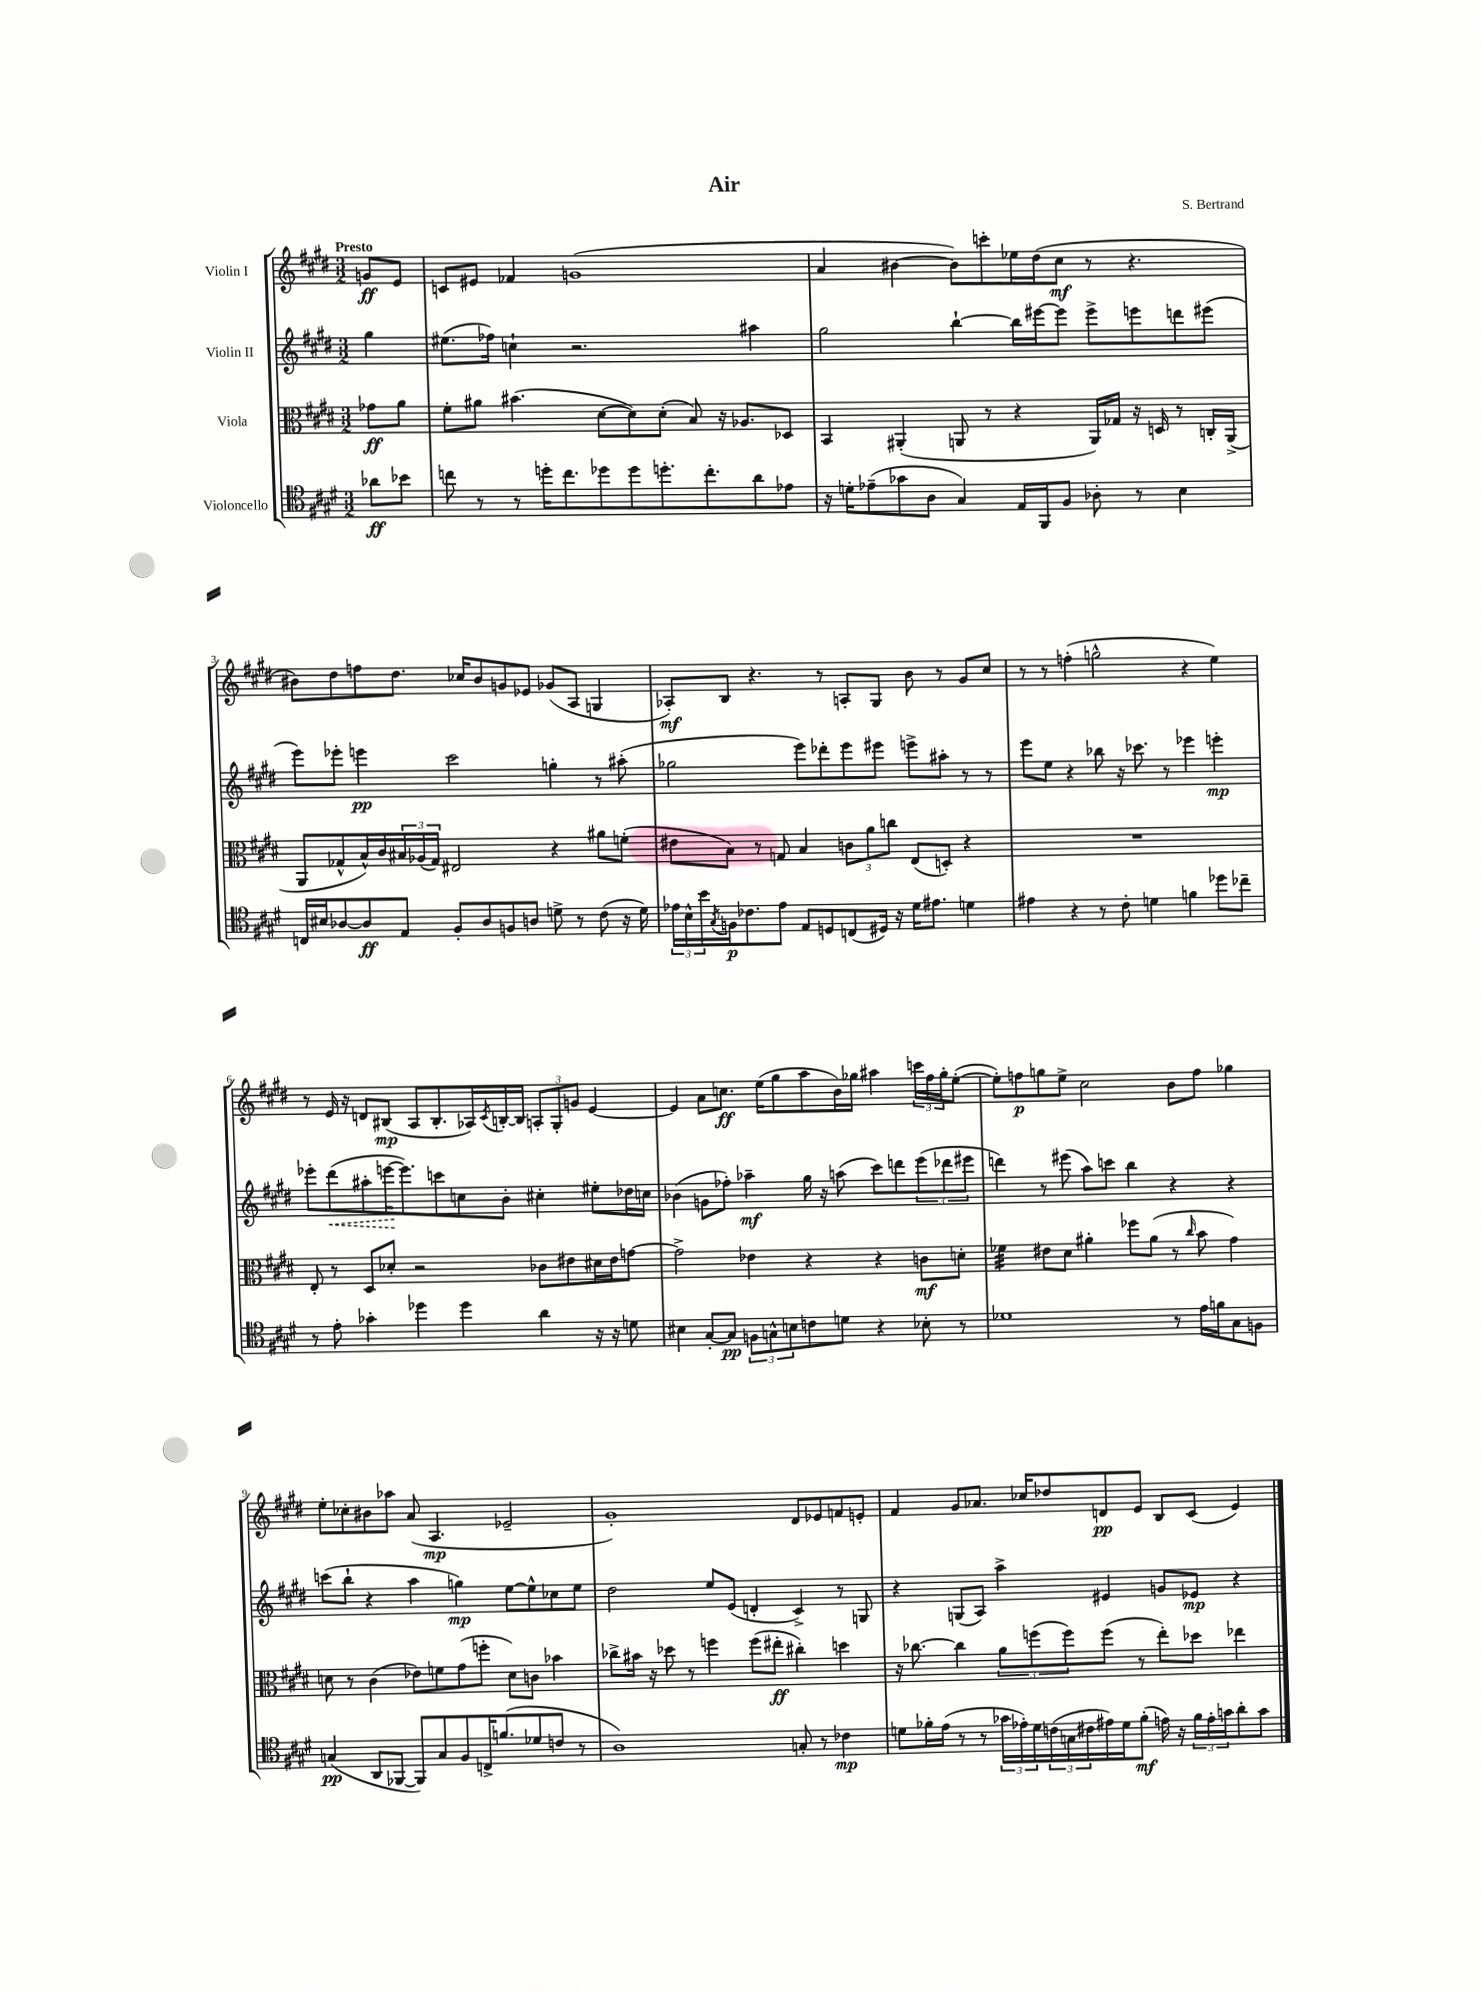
\header { title = "Air" composer = "S. Bertrand" }
<<
\new StaffGroup <<
\new Staff = "s0" \with { instrumentName = "Violin I" } {
    \clef treble \key e \major \numericTimeSignature \time 3/2 \partial 4 \tempo "Presto"
    g'8\ff e'8 |
    c'8 eis'8 fes'4 g'1( |
    a'4 bis'4~ bis'8) c'''8-. ees''16 dis''16( cis''8\mf r8 r4. |
    bis'8) dis''8 f''8 dis''8. ces''16 bis'8 g'8 ees'8 ges'8( a8 g4 |
    aes8-.\mf) b8 r4. r8 a8-. gis8 b'8 r8 gis'8 cis''8 |
    r8 r8 f''4-.( g''2-^ r4 e''4) |
    r8 e'16 r16 d'8 bis8\mp( a8 bis8.-. aes16) \acciaccatura { cis'8 } b16~-. b16 \tuplet 3/2 { a8-. gis8-. g'8 } e'4~ |
    e'4 a'8 c''8.\ff e''16( gis''8 a''8 b'16) ges''16 ais''4 \tuplet 3/2 { c'''16 fis''16 ges''16-. } e''8~-.( |
    e''8-.) f''8\p g''8 e''8-> cis''2 b'8 f''8 ges''4 |
    e''8-. ces''8-. bis'8 aes''8 a'8( a4.\mp ees'2-- |
    gis'1-.) dis'8 ees'8 f'8 e'8-. |
    fis'4 gis'8 aes'8. ces''16 des''8 d'8\pp e'8 b8 cis'8( e'4) \bar "|." |
}
\new Staff = "s1" \with { instrumentName = "Violin II" } {
    \clef treble \key e \major \numericTimeSignature \time 3/2 \partial 4
    gis''4 |
    eis''8.( fes''16) c''4-! r2. ais''4 |
    gis''2 b''4~-! b''16 eis'''16~ eis'''8 eis'''8-> e'''8 d'''8 eis'''8( |
    e'''8) ees'''8-. e'''4\pp cis'''2 g''4-. r8 ais''8-.( |
    ges''2 e'''8) des'''8-. e'''8 eis'''8 e'''8-> ais''8-. r8 r8 |
    e'''8 e''8 r4 bes''8 r16 ces'''8. r8 ees'''4 e'''4-.\mp |
    ees'''8-. \once \override Hairpin.style = #'dashed-line dis'''8\<( ais''8-. e'''16~\! e'''8.) c'''8 c''8 b'8-. cis''4-. eis''8-. des''16 c''16 |
    bes'4( g'8 fes''8-.) aes''4--\mf gis''16 r16 a''8( cis'''8) d'''8 \tuplet 3/2 { e'''8( des'''8 eis'''8 } |
    d'''4) r8 eis'''8( a''8) c'''8 b''4 r4 r4 |
    c'''8( b''8-! r4 a''4 g''4\mp) e''8~ e''8-^ ces''8 e''8 |
    dis''2 e''8 e'8( d'4-. cis'4->) r8 g8 |
    r4 g8( a8) a''4-> eis'4 g'8 ees'8\mp r4 \bar "|." |
}
\new Staff = "s2" \with { instrumentName = "Viola" } {
    \clef alto \key e \major \numericTimeSignature \time 3/2 \partial 4
    ges'8\ff a'8 |
    fis'8-. ais'8 bis'4.( dis'8~ dis'8) dis'8-.( b8) r16 aes8. des8 |
    b,4 ais,4-.( a,8 r8 r4 a,16) ges16 r16 d16 r8 c16-. a,16->( |
    a,8 ges8-^ b16-^) cis'16 \tuplet 3/2 { bis16 aes16( ges16) } eis2 r4 ais'8 f'8-.( |
    eis'8 b8) r8 g8 b4 \tuplet 3/2 { c'8 a'8 c''8 } e8( d8-.) r4 |
    R1. |
    e8-. r8 dis8 des'8-. r2 ces'8 eis'8 dis'16 eis'16 g'8~ |
    g'2-> ees'4 r4 r4 c'8\mf d'8-. |
    fes'4:32 eis'8 dis'8 ais'4-. fes''8 ais'8( r8 \grace { cis''16 } b'8 gis'4) |
    d'8 r8 cis'4( ees'8) f'8 gis'8( f''8-. d'8) c'8 bes'4 |
    ces''8-> bis'16 r16 des''8 r8 f''4 f''8( eis''8-.\ff cis''4-.) d''4 |
    r16 ces''8.~ ces''4 \tuplet 3/2 { a'8 f''8( f''8) } f''8( r8 e''8-.) des''8 ees''4 \bar "|." |
}
\new Staff = "s3" \with { instrumentName = "Violoncello" } {
    \clef tenor \key e \major \numericTimeSignature \time 3/2 \partial 4
    aes'8\ff bes'8 |
    c''8 r8 r8 d''16-. c''8. des''8 des''8 d''8.-. c''8.-. a'8 ees'8 |
    r16 d'16-. ees'8--( ges'8 a8 gis4) e16 fis,16 fis8 aes8-. r8 b4 |
    c16 bis16 aes8~ aes8\ff e8 fis8-. aes8 f8 a8 d'8-> r8 cis'8( r16 d'16) |
    \tuplet 3/2 { ees'16 b16-^ b'16 } \acciaccatura { gis8 } f16\p ces'8. ees'8 e8 d8 c8( dis16) r16 dis'16 eis'8. d'4 |
    eis'4 r4 r8 cis'8-. d'4 f'4 des''8 ces''8-- |
    r8 e'8-. ges'4-. des''4 des''4 a'4 r16 r16 d'8 |
    bis4 gis8~-. gis8\pp \tuplet 3/2 { f8 g8-^ b8 } c'8 d'8 r4 bes8-. r8 |
    des'1 r8 e'16 f'16 gis8 f8 |
    g4\pp( a,8 fes,8~ fes,8) g8 fis8 c16-> f'8.( des'8 c'8 r8 |
    a1) g8-. r8 ces'4\mp |
    d'8 fes'16-. e'16( r8 r8 \tuplet 3/2 { ges'16 ees'16-.) d'16 } \tuplet 3/2 { c'16( g16 cis'16 } eis'16) d'16 fes'8-.\mf( e'16) r16 \tuplet 3/2 { fes'16 e'16-. g'16 } a'8-. g'8 \bar "|." |
}
>>
>>
